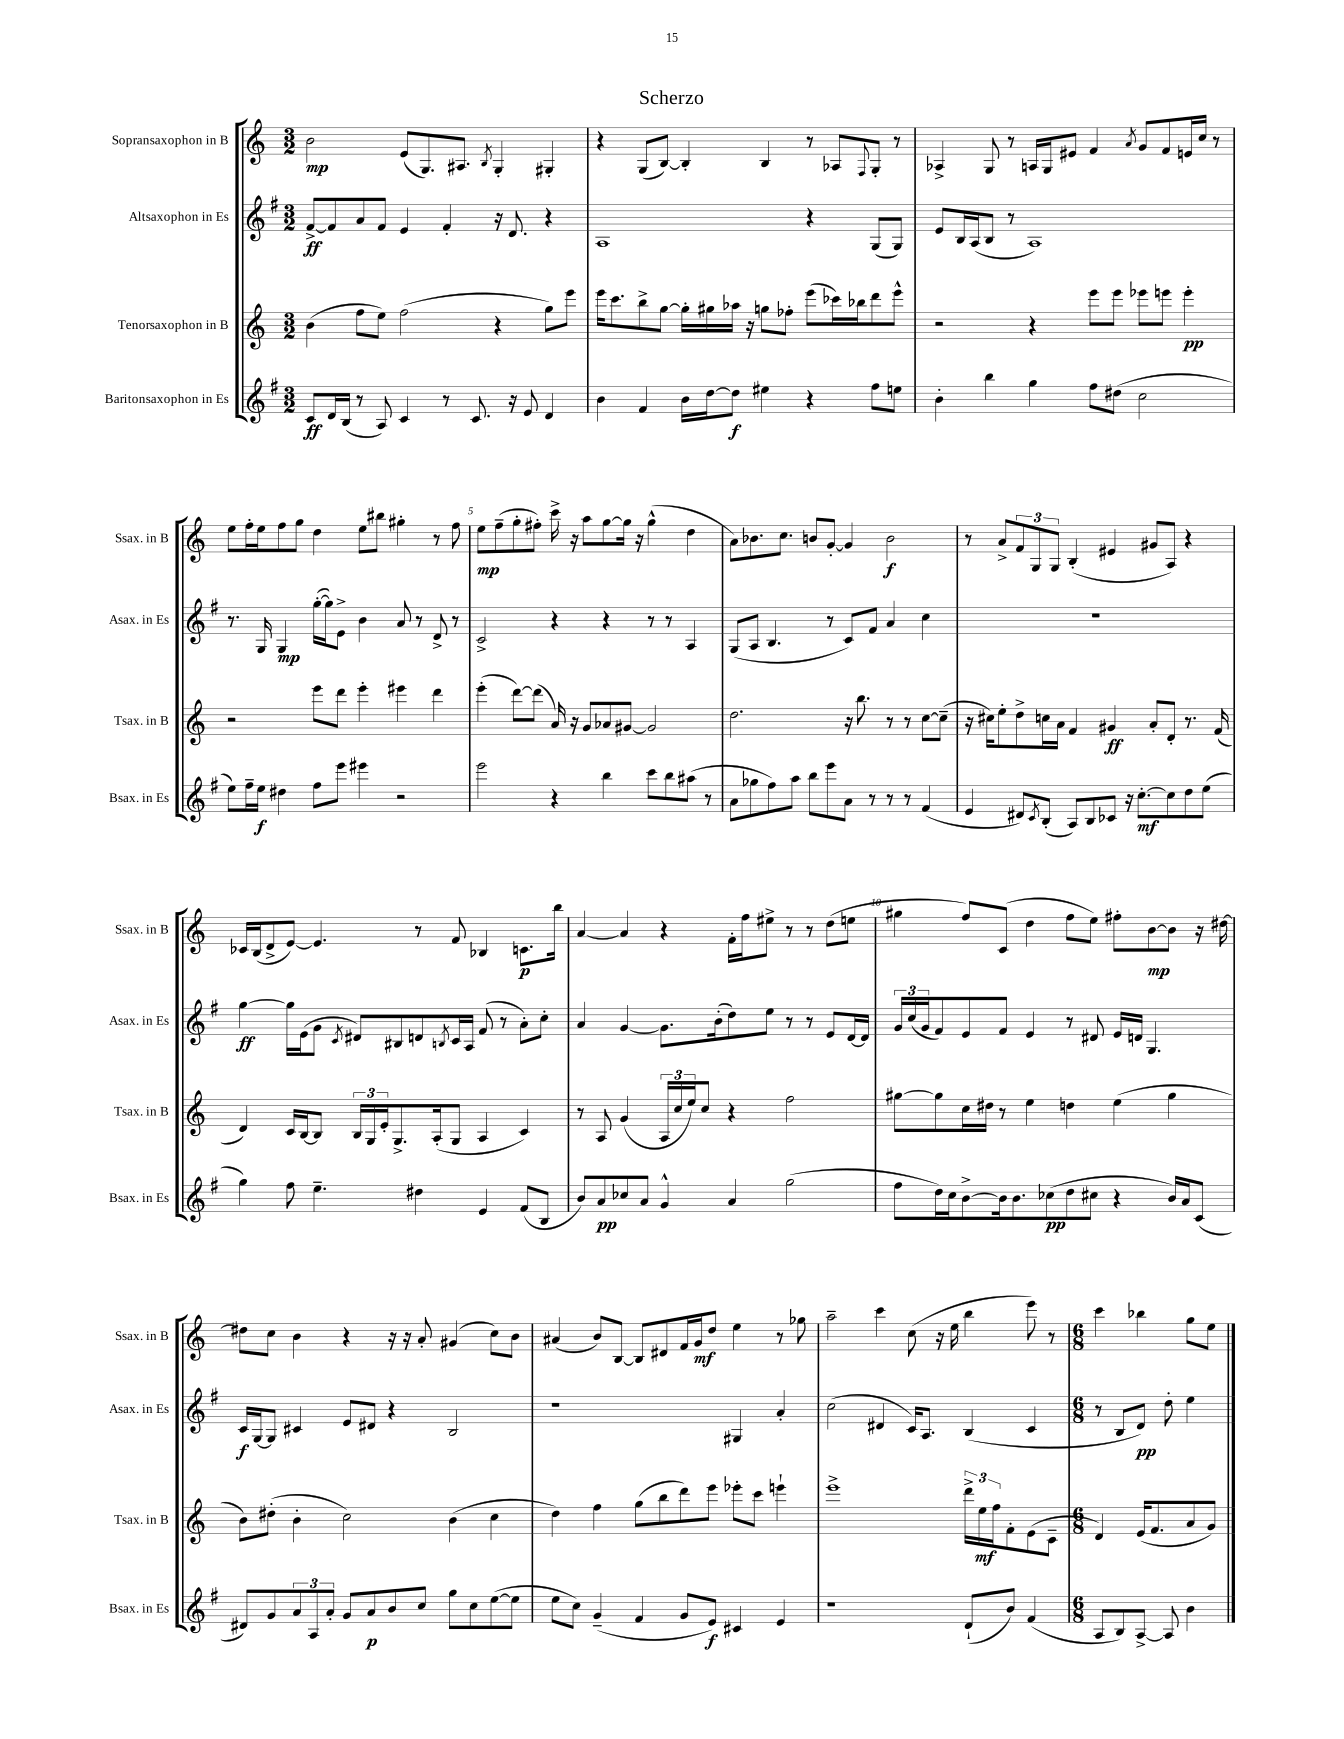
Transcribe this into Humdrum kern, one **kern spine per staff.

**kern	**kern	**kern	**kern
*staff4	*staff3	*staff2	*staff1
*clefG2	*clefG2	*clefG2	*clefG2
*k[f#]	*k[]	*k[f#]	*k[]
*M3/2	*M3/2	*M3/2	*M3/2
8c/L	(4b\	[8f#^/L	2b\
16d/L	.	8f#/]	.
(16B/JJ	.	.	.
8r	8ff\L	8a/	.
8A/)	8ee\J)	8f#/J	.
4c/	(2ff\	4e/	(8e/L
.	.	.	8.G/)
8r	.	4f#'/	.
.	.	.	8.A#/J
8.c/	.	.	.
.	.	.	8qB/
.	4r	16r	4G'/
16r	.	8.d/	.
8e/	.	.	.
4d/	8gg\L)	4r	4G#'/
.	8eee\J	.	.
=	=	=	=
4b\	16eee\LK	1A	4r
.	8.ccc\	.	.
4f#/	8bb^\	.	(8G/L
.	[8gg\J	.	[8B/J)
16b\LL	16gg'\]LL	.	4B'/]
[16dd\J	16gg#\	.	.
8dd\]J	16aa-\JJ	.	.
.	16r	.	.
4ee#\	8gg\L	.	4B/
.	8ff-'\J	.	.
4r	(8eee\L	4r	8r
.	16ccc-\L)	.	8A-/L
.	16bb-\J	.	.
.	.	.	8qqF/
8ff#\L	8ddd\	(8G/L	8G'/J
8ee\J	8eee^^\J	8G/J)	8r
=	=	=	=
4b'\	2r	8e/L	4A-^/
.	.	16B/L	.
.	.	(16A/J	.
4bb\	.	8B/J	8G/
.	.	8r	8r
4gg\	4r	1A)	16A/LL
.	.	.	16G/J
.	.	.	8e#/J
8ff#\L	8eee\L	.	4f/
(8dd#\J	8eee\J	.	.
.	.	.	8qa/
2cc\	8eee-\L	.	8g/L
.	8eee\J	.	8f/
.	4eee'\	.	16e/L
.	.	.	16cc/JJ
.	.	.	8r
=	=	=	=
8ee\L)	2r	8.r	8ee\L
16ff#~\L	.	.	16ff'\L
16ee\JJ	.	16G/	16ee\J
4dd#\	.	4G/	8ff\
.	.	.	8gg\J
8ff#\L	8eee\L	([16gg'\LL	4dd\
.	.	16gg\]J)	.
8eee\J	8ddd\J	8e^\J	.
4eee#\	4eee'\	4b\	8ee\L
.	.	.	8bb#\J
2r	4eee#\	8a/	4gg#'\
.	.	8r	.
.	4ddd\	8d^/	8r
.	.	8r	8ff\
=	=	=	=
2eee\	(4eee'\	2c^/	8ee\L
.	.	.	(8ff~\
.	[8ddd\L)	.	8gg'\
.	(8ddd\]J	.	8ff#'\J)
4r	16a/)	4r	16ccc^\
.	16r	.	16r
.	8g/L	.	8aa\L
4bb\	8a-/	4r	[8gg\
.	[8g#/J	.	16gg\]Jk
.	.	.	16r
8ccc\L	2g#/]	8r	(4gg^^\
8bb\	.	8r	.
(8aa#\J	.	4A/	4dd\
8r	.	.	.
=	=	=	=
8a\L	2.dd\	(8G/L	8a\L)
8gg-\	.	8A/J	8.b-\
8ff#\)	.	4.B/	.
.	.	.	8.cc\J
8aa\J	.	.	.
8bb\L	.	.	8b/L
8eee\	.	8r	[8g'/J
8a\J	16r	8c/L)	4g/]
.	8.bb\	.	.
8r	.	8f#/J	.
8r	8r	4a/	2b\
8r	8r	.	.
(4f#/	[8cc\L	4cc\	.
.	(8cc~\]J	.	.
=	=	=	=
4e/	16r	1.r	8r
.	16cc#\LK)	.	.
.	8ee'\	.	8a^/L
8d#/L)	8dd^\	.	12f/
.	.	.	12G/
8qc/	.	.	.
(8B'/J	16cc\L	.	.
.	.	.	12G/J
.	16a\JJ	.	.
8A/L)	4f/	.	(4B'/
8B/	.	.	.
8c-/J	4g#/	.	4e#/
16r	.	.	.
[8.cc'\L	.	.	.
.	8a'/L	.	8g#/L
8cc\]	8d'/J	.	8A/J)
8dd\	8.r	.	4r
(8ee\J	.	.	.
.	(16f/	.	.
=	=	=	=
4gg\)	4d/)	[4gg\	16c-/LL
.	.	.	(16B/J
.	.	.	8d^/
8ff#\	16c/LL	16gg\]LL	[8e/J)
.	[16B/J	(16e\J	.
4.ee~\	8B/]J	8g\J	4.e/]
.	.	8qc/	.
.	24B/LL	8d#/L)	.
.	24G/	.	.
.	24e'/J	.	.
.	8.G^/	8B#/	.
4dd#\	.	8d/	8r
.	(16A'/k	.	.
.	.	8qB/	.
.	8G/J	16c/L	8f/
.	.	16A/JJ	.
4e/	4A/	(8f#/	4B-/
.	.	8r	.
(8f#/L	4c/)	8a'\L)	8.c\L
8B/J	.	8cc'\J	.
.	.	.	16bb\Jk
=	=	=	=
8b/L)	8r	4a/	[4a/
8a/	8A/	.	.
8cc-/	(4g/	[4g/	4a/]
8a/J	.	.	.
4g^^/	24A/LL	8.g\]L	4r
.	24cc/	.	.
.	24ee/J)	.	.
.	8cc/J	.	.
.	.	(16b'\k	.
4a/	4r	8dd\)	16f'\LL
.	.	.	16ff\J
.	.	8ee\J	8ee#^\J
(2gg\	2ff\	8r	8r
.	.	8r	8r
.	.	8e/L	(8dd\L
.	.	[16d/L	8ee\J
.	.	16d/]JJ	.
=	=	=	=
8ff#\L	[8gg#\L	24g/LL	4gg#\
.	.	(24cc/	.
.	.	24g/J	.
16dd\L)	8gg#\]	8f#/)	.
16cc\J	.	.	.
[8b^\	16cc\L	8e/	8ff/L)
.	16dd#\JJ	.	.
16b\]k	8r	8f#/J	(8c/J
8.b\	.	.	.
.	4ee\	4e/	4dd\
(8cc-\	.	.	.
8dd\	4dd\	8r	8ff\L
8cc#\J	.	8d#/	8ee\J)
4r	(4ee\	16e/LL	8ff#'\L
.	.	16d/JJ	.
.	.	4.G/	[8b\
16b/LL)	4gg#\	.	8b\]J
16a/J	.	.	.
(8c/J	.	.	16r
.	.	.	[16dd#\
=	=	=	=
8d#/L)	8b\L)	16c/LL	8dd#\]L
.	.	[16G/J	.
8g/	(8dd#'\J	8G/]J	8cc\J
12a/	4b'\	4c#/	4b\
12A/	.	.	.
12a'/J	.	.	.
8g/L	2cc\)	8e/L	4r
8a/	.	8d#/J	.
8b/	.	4r	16r
.	.	.	16r
8cc/J	.	.	8a'/
8gg\L	(4b\	2B/	(4g#/
8cc\	.	.	.
([8ee\	4cc\	.	8cc\L)
8ee\]J	.	.	8b\J
=	=	=	=
8ee\L	4dd\)	1r	(4a#/
8cc\J)	.	.	.
(4g~/	4ff\	.	8b/L)
.	.	.	[8B/J
4f#/	(8gg\L	.	8B/]L
.	8bb\	.	8d#/
8g/L	8ddd\)	.	16f/L
.	.	.	16g/J
8e/J)	8eee\J	.	8dd/J
4c#/	8eee-'\L	4G#/	4ee\
.	8ccc\J	.	.
4e/	4eee`\	4a'/	8r
.	.	.	8gg-\
=	=	=	=
1r	1eee^	(2cc\	2aa~\
.	.	4d#/	4ccc\
.	.	16c/LK)	(8cc\
.	.	8.A/J	.
.	.	.	16r
.	.	.	16ee\
(8d`/L	24ddd^\LL	(4B/	4bb\
.	24ee\	.	.
.	24ff\J	.	.
8b/J)	8f'\	.	.
(4f#/	(8e\	4c/	8eee\)
.	8c~\J	.	8r
=	=	=	=
*M6/8	*M6/8	*M6/8	*M6/8
8A/L	4d/)	8r	4ccc\
8B/)	.	8B/L	.
[8A^/J	(16e/LK	8d/J)	4bb-\
.	8.f/	.	.
8A/]	.	8dd'\	.
4b\	8a/	4ee\	8gg\L
.	8g/J)	.	8ee\J
==	==	==	==
*-	*-	*-	*-
